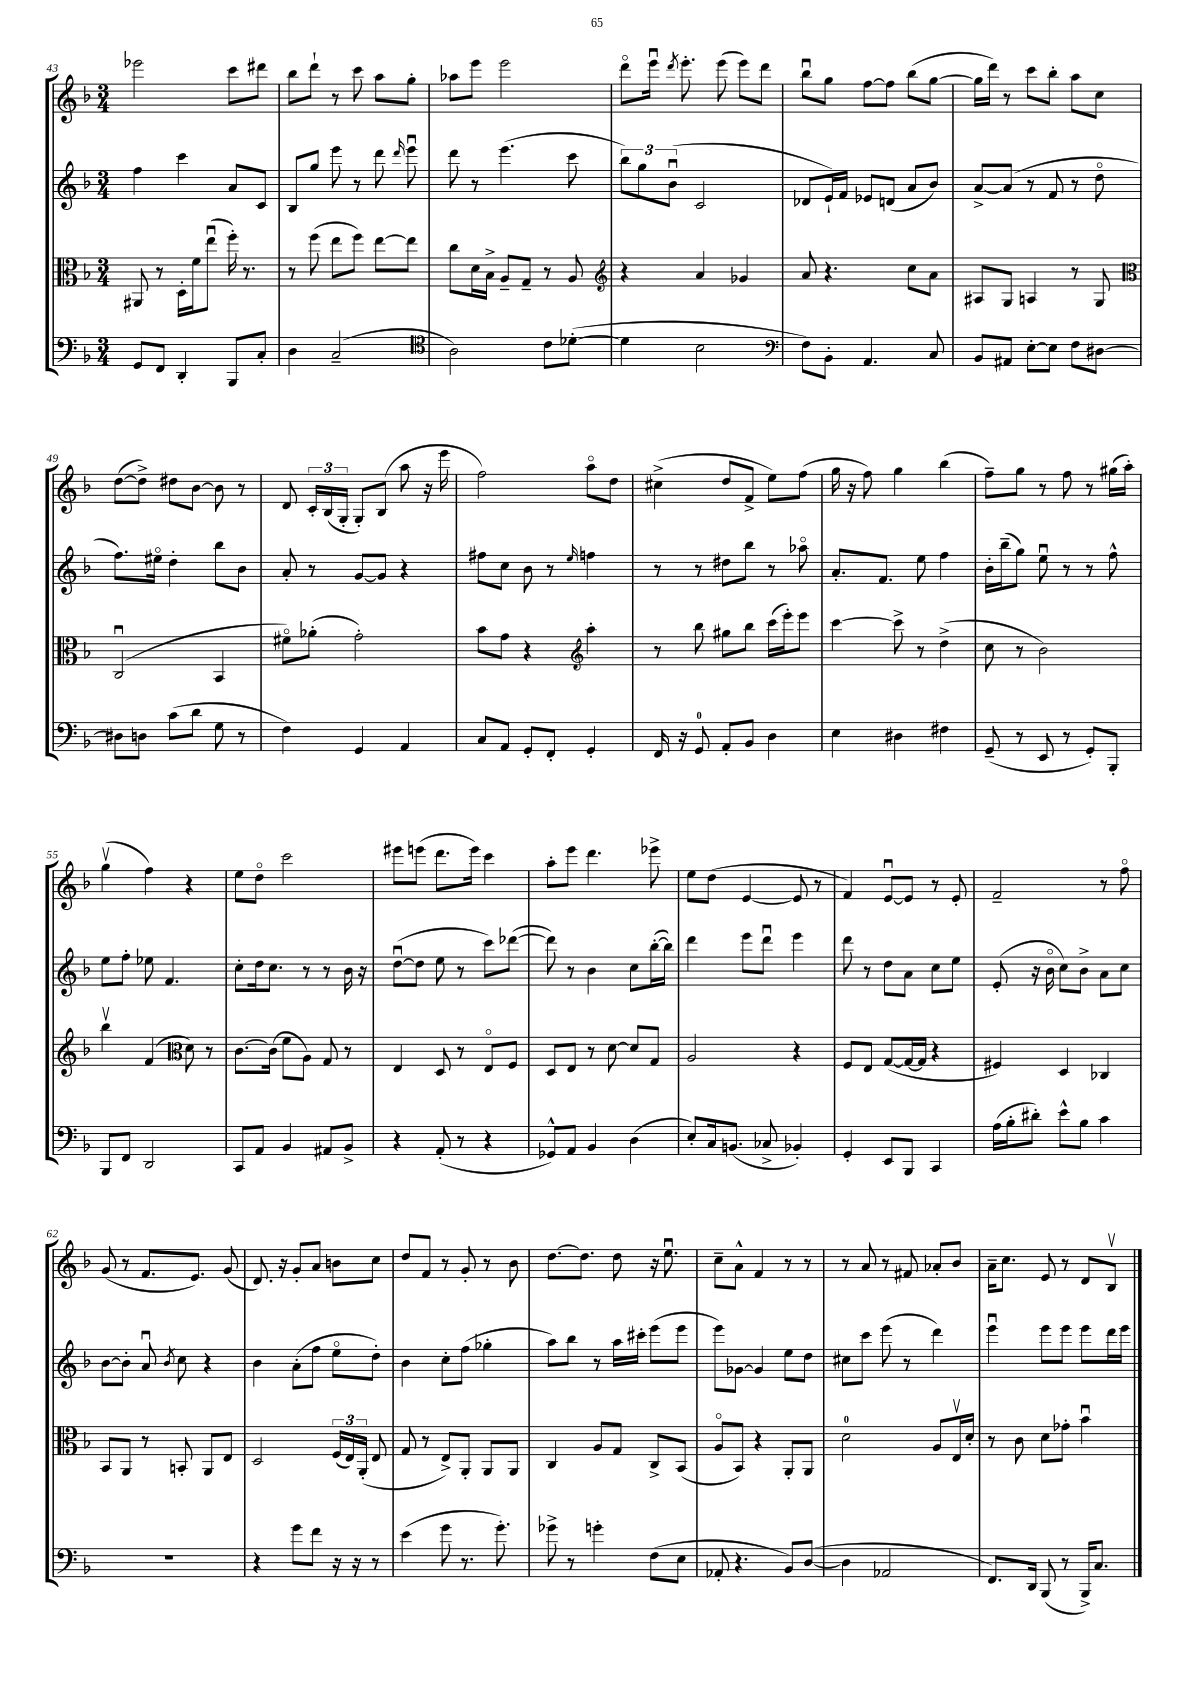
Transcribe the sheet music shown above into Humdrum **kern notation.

**kern	**kern	**kern	**kern
*staff4	*staff3	*staff2	*staff1
*clefF4	*clefC3	*clefG2	*clefG2
*k[b-]	*k[b-]	*k[b-]	*k[b-]
*M3/4	*M3/4	*M3/4	*M3/4
8GG	8AA#	4ff	2eee-
8FF	8r	.	.
4DD'	16D'	4ccc	.
.	16f	.	.
.	(8eeu	.	.
8BBB-	16ff')	8a	8ccc
.	8.r	.	.
8C'	.	8c	8ddd#
=	=	=	=
4D	8r	8B-	8bb-
.	(8ff	8gg	8ddd`
(2C~	8ee	8eee	8r
.	8ff)	8r	8ccc
.	[8ee	8ddd	8aa
.	.	16qqddd	.
.	8ee]	8eeeu	8gg'
=	=	=	=
*clefC4	*	*	*
2A)	8cc	8ddd	8aa-
.	16d	8r	8eee
.	16B-^	.	.
.	8A~	(4.eee	2eee
.	8G~	.	.
8c	8r	.	.
([8d-'	8A	8ccc	.
=	=	=	=
*	*clefG2	*	*
4d-]	4r	12bb-)	8dddo
.	.	12gg	.
.	.	.	16eeeu
.	.	(12b-u	.
.	.	.	8qddd
.	.	.	8.eee'
2B-	4a	2c	.
.	.	.	(8eee
.	4g-	.	8eee)
.	.	.	8ddd
=	=	=	=
*clefF4	*	*	*
8F)	8a	8d-	8bb-u
8BB-'	4.r	16e`)	8gg
.	.	16f	.
4.AA	.	8e-	[8ff
.	.	(8d	8ff]
.	8cc	8a	(8bb-
8C	8a	8b-)	[8gg
=	=	=	=
8BB-	8A#	[8a^	16gg]
.	.	.	16ddd)
8AA#	8G	(8a]	8r
[8E'	4A	8r	8ccc
8E]	.	8f	8bb-'
8F	8r	8r	8aa
[8D#	8G	8ddo	8cc
=	=	=	=
*	*clefC3	*	*
8D#]	(2Cu	8.ff)	([8dd
8D	.	.	8dd^])
.	.	16ee#o	.
(8c	.	4dd'	8dd#
8d	.	.	[8b-
8G	4BB-	8bb-	8b-]
8r	.	8b-	8r
=	=	=	=
4F)	8f#o)	8a'	8d
.	(8a-'	8r	24c'
.	.	.	(24B-
.	.	.	24G'
4GG	2g')	[8g	8G')
.	.	8g]	(8B-
4AA	.	4r	8aa
.	.	.	16r
.	.	.	16eee
=	=	=	=
8C	8b-	8ff#	2ff)
8AA	8g	8cc	.
8GG'	4r	8b-	.
8FF'	.	8r	.
*	*clefG2	*	*
.	.	16qqee	.
4GG'	4aa'	4ff	8aao
.	.	.	8dd
=	=	=	=
16FF	8r	8r	(4cc#^
16r	.	.	.
8GG	8bb-	8r	.
8AA'	8gg#	8dd#	8dd
8BB-	8bb-	8bb-	8f^
4D	(16ccc	8r	8ee)
.	16eee')	.	.
.	8eee	8aa-o	(8ff
=	=	=	=
4E	[4ccc	8.a'	16gg
.	.	.	16r
.	.	.	8ff)
.	.	8.f	.
4D#	8ccc^]	.	4gg
.	8r	8ee	.
4F#	(4dd^	4ff	(4bb-
=	=	=	=
(8GG~	8cc	16b-'	8ff~)
.	.	(16bb-~	.
8r	8r	8gg)	8gg
8EE	2b-)	8eeu	8r
8r	.	8r	8ff
8GG')	.	8r	8r
8BBB-'	.	8ff^^	(16gg#
.	.	.	16aa')
=	=	=	=
8BBB-	4bb-v	8ee	(4ggv
8FF	.	8ff'	.
2DD	(4f	8ee-	4ff)
.	.	4.f	.
*	*clefC3	*	*
.	8d)	.	4r
.	8r	.	.
=	=	=	=
8CC	[8.c	8cc'	8ee
8AA	.	16dd	8ddo
.	(16c]	8.cc	.
4BB-	8f	.	2ccc
.	8A)	8r	.
8AA#	8G	8r	.
8BB-^	8r	16b-	.
.	.	16r	.
=	=	=	=
4r	4E	([8ddu	8eee#
.	.	8dd]	(8eee
(8AA'	8D	8ee	8.ddd
8r	8r	8r	.
.	.	.	16eee)
4r	8Eo	8ccc)	4ccc
.	8F	([8ddd-	.
=	=	=	=
8GG-^^)	8D	8ddd-])	8aa'
8AA	8E	8r	8eee
4BB-	8r	4b-	4.ddd
.	[8d	.	.
(4D	8d]	8cc	.
.	8G	([16bb-'	8eee-^
.	.	16bb-])	.
=	=	=	=
8E')	2A	4ddd	8ee
16C	.	.	(8dd
(8.BB	.	.	.
.	.	8eee	[4e
8C-^	.	8dddu	.
4BB-')	4r	4eee	8e]
.	.	.	8r
=	=	=	=
4GG'	8F	8ddd	4f)
.	8E	8r	.
8EE	([8G	8dd	[8eu
8BBB-	16G_	8a	8e]
.	16G]	.	.
4CC	4r	8cc	8r
.	.	8ee	8e'
=	=	=	=
(16A	4F#)	(8e'	2f~
16B-'	.	.	.
8d#')	.	16r	.
.	.	16b-o	.
8e^^	4D	8cc)	.
8B-	.	8b-^	.
4c	4C-	8a	8r
.	.	8cc	8ffo
=	=	=	=
2.r	8BB-	[8b-	(8g
.	8AA	8b-']	8r
.	8r	8au	8.f
.	.	8qb-	.
.	8BB'	8cc	.
.	.	.	8.e)
.	8AA	4r	.
.	8E	.	(8g
=	=	=	=
4r	2D	4b-	8.d)
.	.	.	16r
8g	.	(8a'	8g'
8f	.	8ff	8a
16r	(24F	8eeo	8b
.	24E)	.	.
16r	.	.	.
.	(24AA'	.	.
8r	8E	8dd')	8cc
=	=	=	=
(4e	8G	4b-	8dd
.	8r	.	8f
8g	8E^)	8cc'	8r
8.r	8AA'	(8ff	8g'
.	8AA	4gg-'	8r
8.g')	.	.	.
.	8AA	.	8b-
=	=	=	=
8g-^	4C	8aa)	[8.dd
8r	.	8bb-	.
.	.	.	8.dd]
4g'	8A	8r	.
.	8G	16aa	8dd
.	.	16ccc#'	.
(8F	8C^	(8eee	16r
.	.	.	8.eeu
8E	(8BB-	8eee	.
=	=	=	=
8AA-'	8Ao	8eee)	8cc~
4.r	8BB-)	[8g-	8a^^
.	4r	4g-]	4f
8BB-)	8AA'	8ee	8r
([8D	8AA	8dd	8r
=	=	=	=
4D]	2d	8cc#	8r
.	.	8ccc	8a
2AA-	.	(8eee	8r
.	.	8r	8f#
.	8A	4ddd)	8a-'
.	16Ev	.	8b-
.	16d'	.	.
=	=	=	=
8.FF)	8r	4eeeu	16a~
.	.	.	8.cc
.	8c	.	.
16DD	.	.	.
(8BBB-	8d	8eee	8e
8r	8g-'	8eee	8r
16BBB-^)	4b-u	8eee	8d
8.C	.	.	.
.	.	16ddd	8B-v
.	.	16eee	.
==	==	==	==
*-	*-	*-	*-
